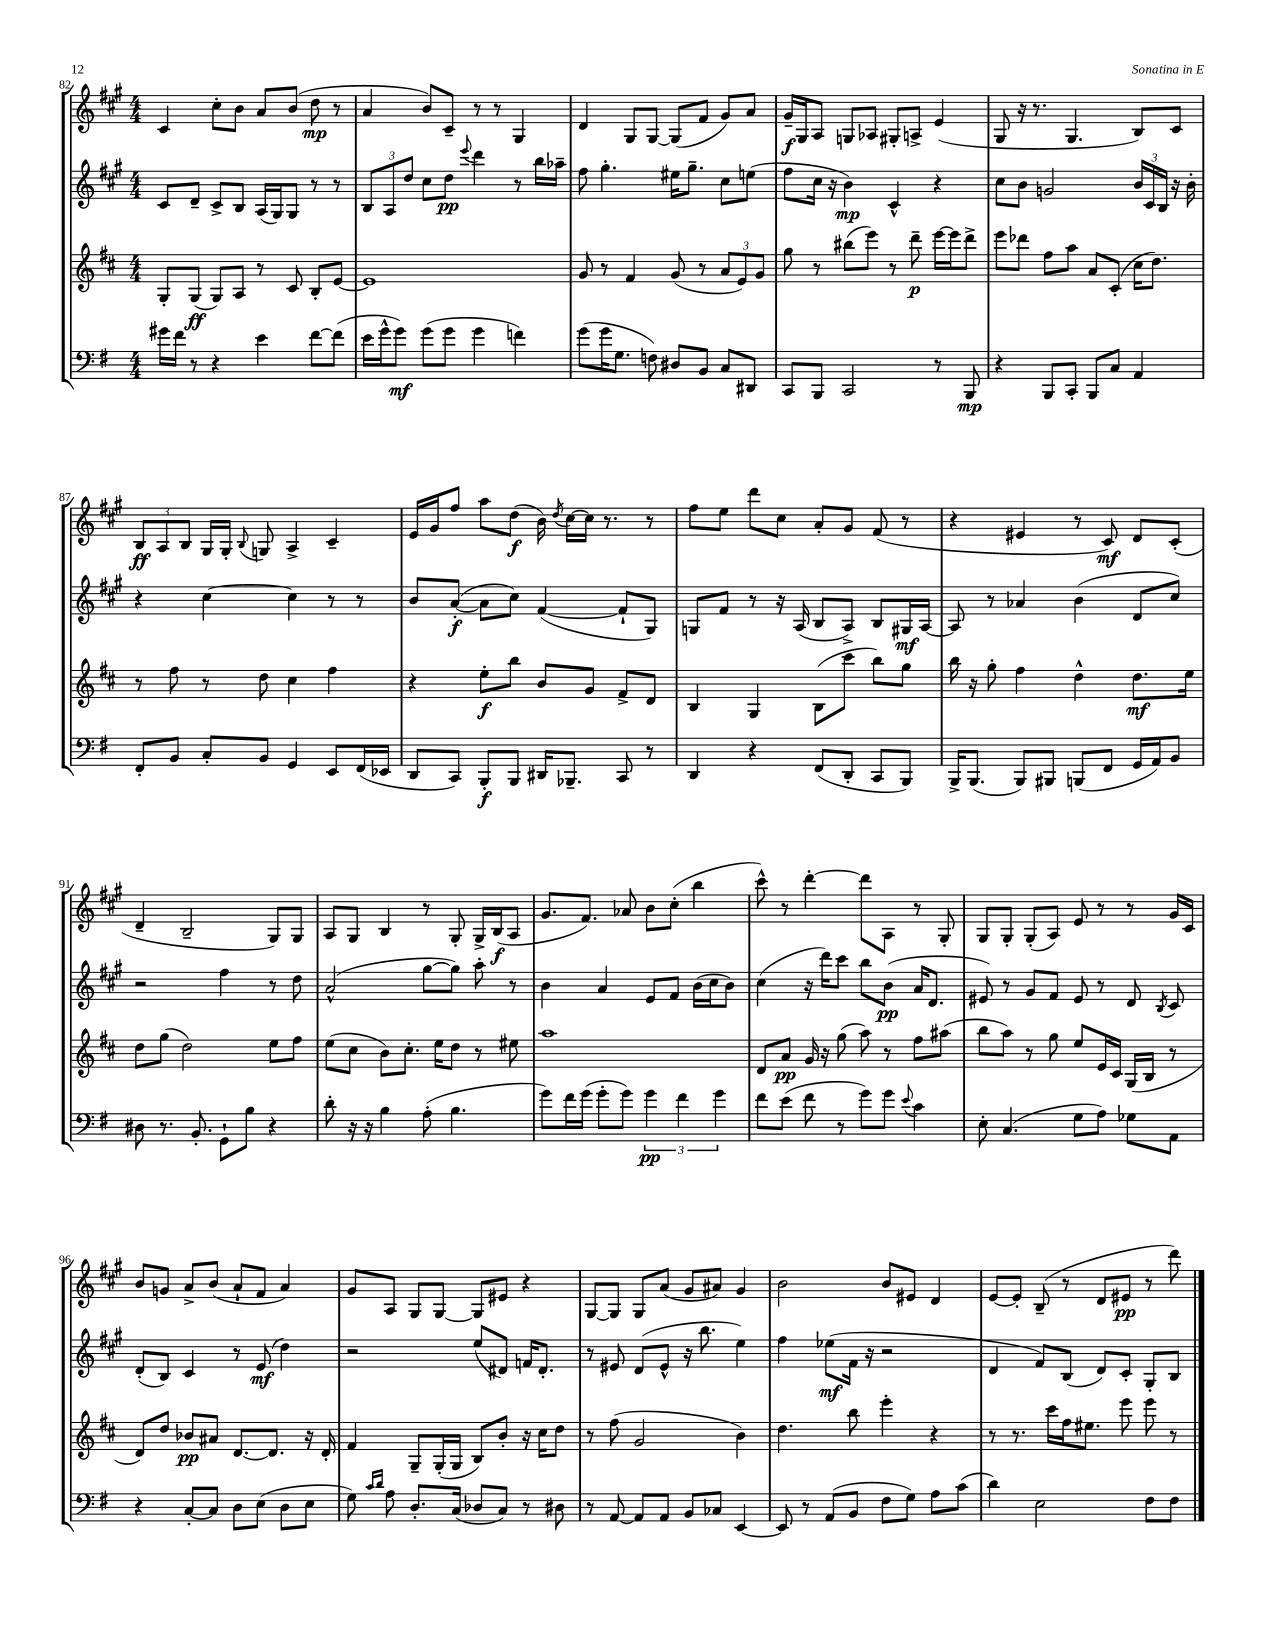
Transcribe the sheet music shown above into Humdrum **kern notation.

**kern	**kern	**kern	**kern
*staff4	*staff3	*staff2	*staff1
*clefF4	*clefG2	*clefG2	*clefG2
*k[f#]	*k[f#c#]	*k[f#c#g#]	*k[f#c#g#]
*M4/4	*M4/4	*M4/4	*M4/4
16g#\LL	8G'/L	8c#/L	4c#/
16f#\JJ	.	.	.
8r	(8G/J	8d~/J	.
4r	8G/L)	8c#^/L	8cc#'\L
.	8A/J	8B/J	8b\J
4e\	8r	(16A/LL	8a/L
.	.	16G#/J)	.
.	8c#/	8G#/J	(8b/J
[8f#\L	8B'/L	8r	8dd\
(8f#\]J	[8e/J	8r	8r
=	=	=	=
16e\LL	1e]	12B/L	4a/
16g^^\J	.	.	.
.	.	12A/	.
8g\J)	.	.	.
.	.	12dd/J	.
(8g\L	.	8cc#\L	8b/L)
8g\J	.	8dd\J	8c#~/J
.	.	8qqeee/	.
4g\	.	4ddd\	8r
.	.	.	8r
4f\)	.	8r	4G#/
.	.	16bb\LL	.
.	.	16aa-~\JJ	.
=	=	=	=
(8g\L	8g/	8ff#\	4d/
16g\K	8r	4.gg#'\	.
8.G\J	.	.	.
.	4f#/	.	8G#/L
8F\)	.	.	[8G#/J
8D#/L	(8g/	16ee#\LK	(8G#/]L
.	.	8.gg#~\J	.
8BB/J	8r	.	8f#/J
8C/L	12a/L	8cc#\L	8g#/L)
.	12e/)	.	.
8DD#/J	.	(8ee\J	8a/J
.	12g/J	.	.
=	=	=	=
8CC/L	8gg\	8ff#\L	16g#~/LL
.	.	.	16G#/J
8BBB/J	8r	16cc#\Jk	8A/J
.	.	16r	.
2CC/	(8bb#\L	4b\)	8G/L
.	8eee\J)	.	8A-/J
.	8r	4c#^^/	8G#'/L
.	8ddd~\	.	8A^/J
8r	[16eee\LL	4r	(4e/
.	16eee\]J	.	.
8BBB/	8ddd^\J	.	.
=	=	=	=
4r	8eee\L	8cc#\L	8G#/
.	8ddd-\J	8b\J	16r
.	.	.	8.r
8BBB/L	8ff#\L	2g/	.
8CC'/J	8aa\J	.	4.G#/
8BBB/L	8a/L	.	.
8C/J	(8c#'/J	.	.
4AA/	16cc#\LK	24b/LL	8B/L)
.	.	24c#/	.
.	8.dd\J)	.	.
.	.	24B/JJ	.
.	.	16r	8c#/J
.	.	16b'\	.
=	=	=	=
8FF#'/L	8r	4r	12B/L
.	.	.	12A/
8BB/J	8ff#\	.	.
.	.	.	12B/J
8C'/L	8r	[4cc#\	16G#/LL
.	.	.	16G#'/JJ
.	.	.	8qqB/
8BB/J	8dd\	.	8G/
4GG/	4cc#\	4cc#\]	4A^/
8EE/L	4ff#\	8r	4c#~/
(16FF#/L	.	8r	.
16EE-/JJ	.	.	.
=	=	=	=
8DD/L	4r	8b/L	16e/LL
.	.	.	16g#/J
8CC/J)	.	([8a'/J	8ff#/J
8BBB'/L	8ee'\L	8a\]L	8aa\L
8BBB/J	8bb\J	8cc#\J)	(8dd\J
16DD#/LK	8b/L	([4f#/	16b\)
.	.	.	8qdd/
8.BBB-~/J	.	.	[16cc#\LL
.	8g/J	.	16cc#\]JJ
.	.	.	8.r
8CC/	8f#^/L	8f#`/]L	.
8r	8d/J	8G#/J)	8r
=	=	=	=
4DD/	4B/	8G/L	8ff#\L
.	.	8f#/J	8ee\J
4r	4G/	8r	8ddd\L
.	.	16r	8cc#\J
.	.	(16A/	.
(8FF#/L	(8B\L	8B/L	8a'/L
8DD'/J	8ccc#\J	8A^/J)	8g#/J
8CC/L	8bb\L)	8B/L	(8f#/
8BBB/J)	8gg\J	16G#/L	8r
.	.	[16A/JJ	.
=	=	=	=
16BBB^/LK	16bb\	8A/]	4r
(8.BBB/J	16r	.	.
.	8gg'\	8r	.
8BBB/L)	4ff#\	4a-/	4e#/
8BBB#/J	.	.	.
(8BBB/L	4dd^^\	(4b\	8r
8FF#/J	.	.	8c#/)
16GG/LL	8.dd\L	8d/L	8d/L
16AA/J)	.	.	.
8BB/J	.	8cc#/J)	(8c#'/J
.	16ee\Jk	.	.
=	=	=	=
8D#\	8dd\L	2r	4d~/
8.r	(8gg\J	.	.
.	2dd\)	.	2B~/
8.BB'/	.	.	.
8GG`\L	.	4ff#\	.
8B\J	.	.	.
4r	8ee\L	8r	8G#/L)
.	8ff#\J	8dd\	8G#/J
=	=	=	=
8d'\	(8ee\L	(2a^^/	8A/L
16r	8cc#\J	.	8G#/J
16r	.	.	.
4B\	8b\L)	.	4B/
.	8.cc#'\J	.	.
(8A'\	.	[8gg#\L	8r
.	16ee\LK	.	.
4.B\	8dd\J	8gg#\]J)	8G#'/
.	8r	8aa'\	16G#^/LL
.	.	.	(16B/J
.	8ee#\	8r	8A/J
=	=	=	=
8g\L)	1aa	4b\	8.g#/L
16f#\L	.	.	.
(16g\JJ	.	.	8.f#/J)
8g'\L	.	4a/	.
8g\J)	.	.	8a-/
6g\	.	8e/L	8b\L
.	.	8f#/J	(8cc#'\J
6f#\	.	.	.
.	.	(16b\LL	4bb\
.	.	16cc#\J	.
6g\	.	.	.
.	.	8b\J)	.
=	=	=	=
8f#\L	8d/L	(4cc#\	8ccc#^^\)
(8e\J	8a/J	.	8r
8f#\	16g/	16r	[4ddd'\
.	16r	16ddd\LK)	.
8r	(8gg\	8ccc#\J	.
8g\L)	8aa\)	8bb\L	8ddd\]L
8g\J	8r	(8b\J	8A\J
8qqe/	.	.	.
4c\	8ff#\L	16a/LK	8r
.	.	8.d/J	.
.	(8aa#\J	.	8G#'/
=	=	=	=
8E'\	8bb\L	8e#/)	8G#/L
(4.C/	8aa\J)	8r	8G#'/J
.	8r	8g#/L	(8G#'/L
.	8gg\	8f#/J	8A/J)
8G\L	8ee/L	8e#/	8e/
8A\J)	16e/L	8r	8r
.	16c#/JJ	.	.
8G-\L	(16G/LL	8d/	8r
.	16B/JJ	.	.
.	.	8qB/	.
8AA\J	8r	8c#/	16g#/LL
.	.	.	16c#/JJ
=	=	=	=
4r	8d/L)	(8d'/L	8b/L
.	8dd/J	8B/J)	8g/J
[8C'/L	8b-/L	4c#/	8a^/L
8C/]J	8a#/J	.	(8b/J
8D\L	[8.d/L	8r	8a`/L
(8E\J	.	(8e/	8f#/J
.	8.d/]J	.	.
8D\L	.	4dd\)	4a/)
8E\J	16r	.	.
.	16d'/	.	.
=	=	=	=
8G\)	4f#/	2r	8g#/L
16qqc/LL	.	.	.
16qqd/JJ	.	.	.
8A\	.	.	8A/J
8.D'/L	8G~/L	.	8G#/L
.	(16G'/L	.	[8G#/J
(16C/Jk	16G/JJ	.	.
8D-/L	8B/L)	(8ee/L	8G#/]L
8C/J)	8b'/J	8d#/J)	8e#/J
8r	16r	16f/LK	4r
.	16cc#\LK	8.d#'/J	.
8D#\	8dd\J	.	.
=	=	=	=
8r	8r	8r	[8G#/L
[8AA/	(8ff#\	8e#/	8G#/]J
8AA/]L	2g/	(8d/L	8G#/L
8AA/J	.	8e#^^/J	(8a/J
8BB/L	.	16r	8g#/L
.	.	8.bb\	.
8C-/J	.	.	8a#/J)
[4EE/	4b\)	4ee\)	4g#/
=	=	=	=
8EE/]	4.dd\	4ff#\	2b\
8r	.	.	.
(8AA/L	.	(8ee-\L	.
8BB/J	8bb\	16f#\Jk	.
.	.	16r	.
8F#\L	4eee'\	2r	8b/L
8G\J)	.	.	8e#/J
8A\L	4r	.	4d/
(8c\J	.	.	.
=	=	=	=
4d\)	8r	4d/	[8e/L
.	8.r	.	8e'/]J
2E\	.	8f#/L)	(8B~/
.	16ccc#\LL	.	.
.	16ff#\J	(8B/J	8r
.	8.ee#\J	.	.
.	.	8d/L)	8d/L
.	8eee\	8c#'/J	8e#/J
8F#\L	8eee\	8G#'/L	8r
8F#\J	8r	8B/J	8ddd\)
==	==	==	==
*-	*-	*-	*-
